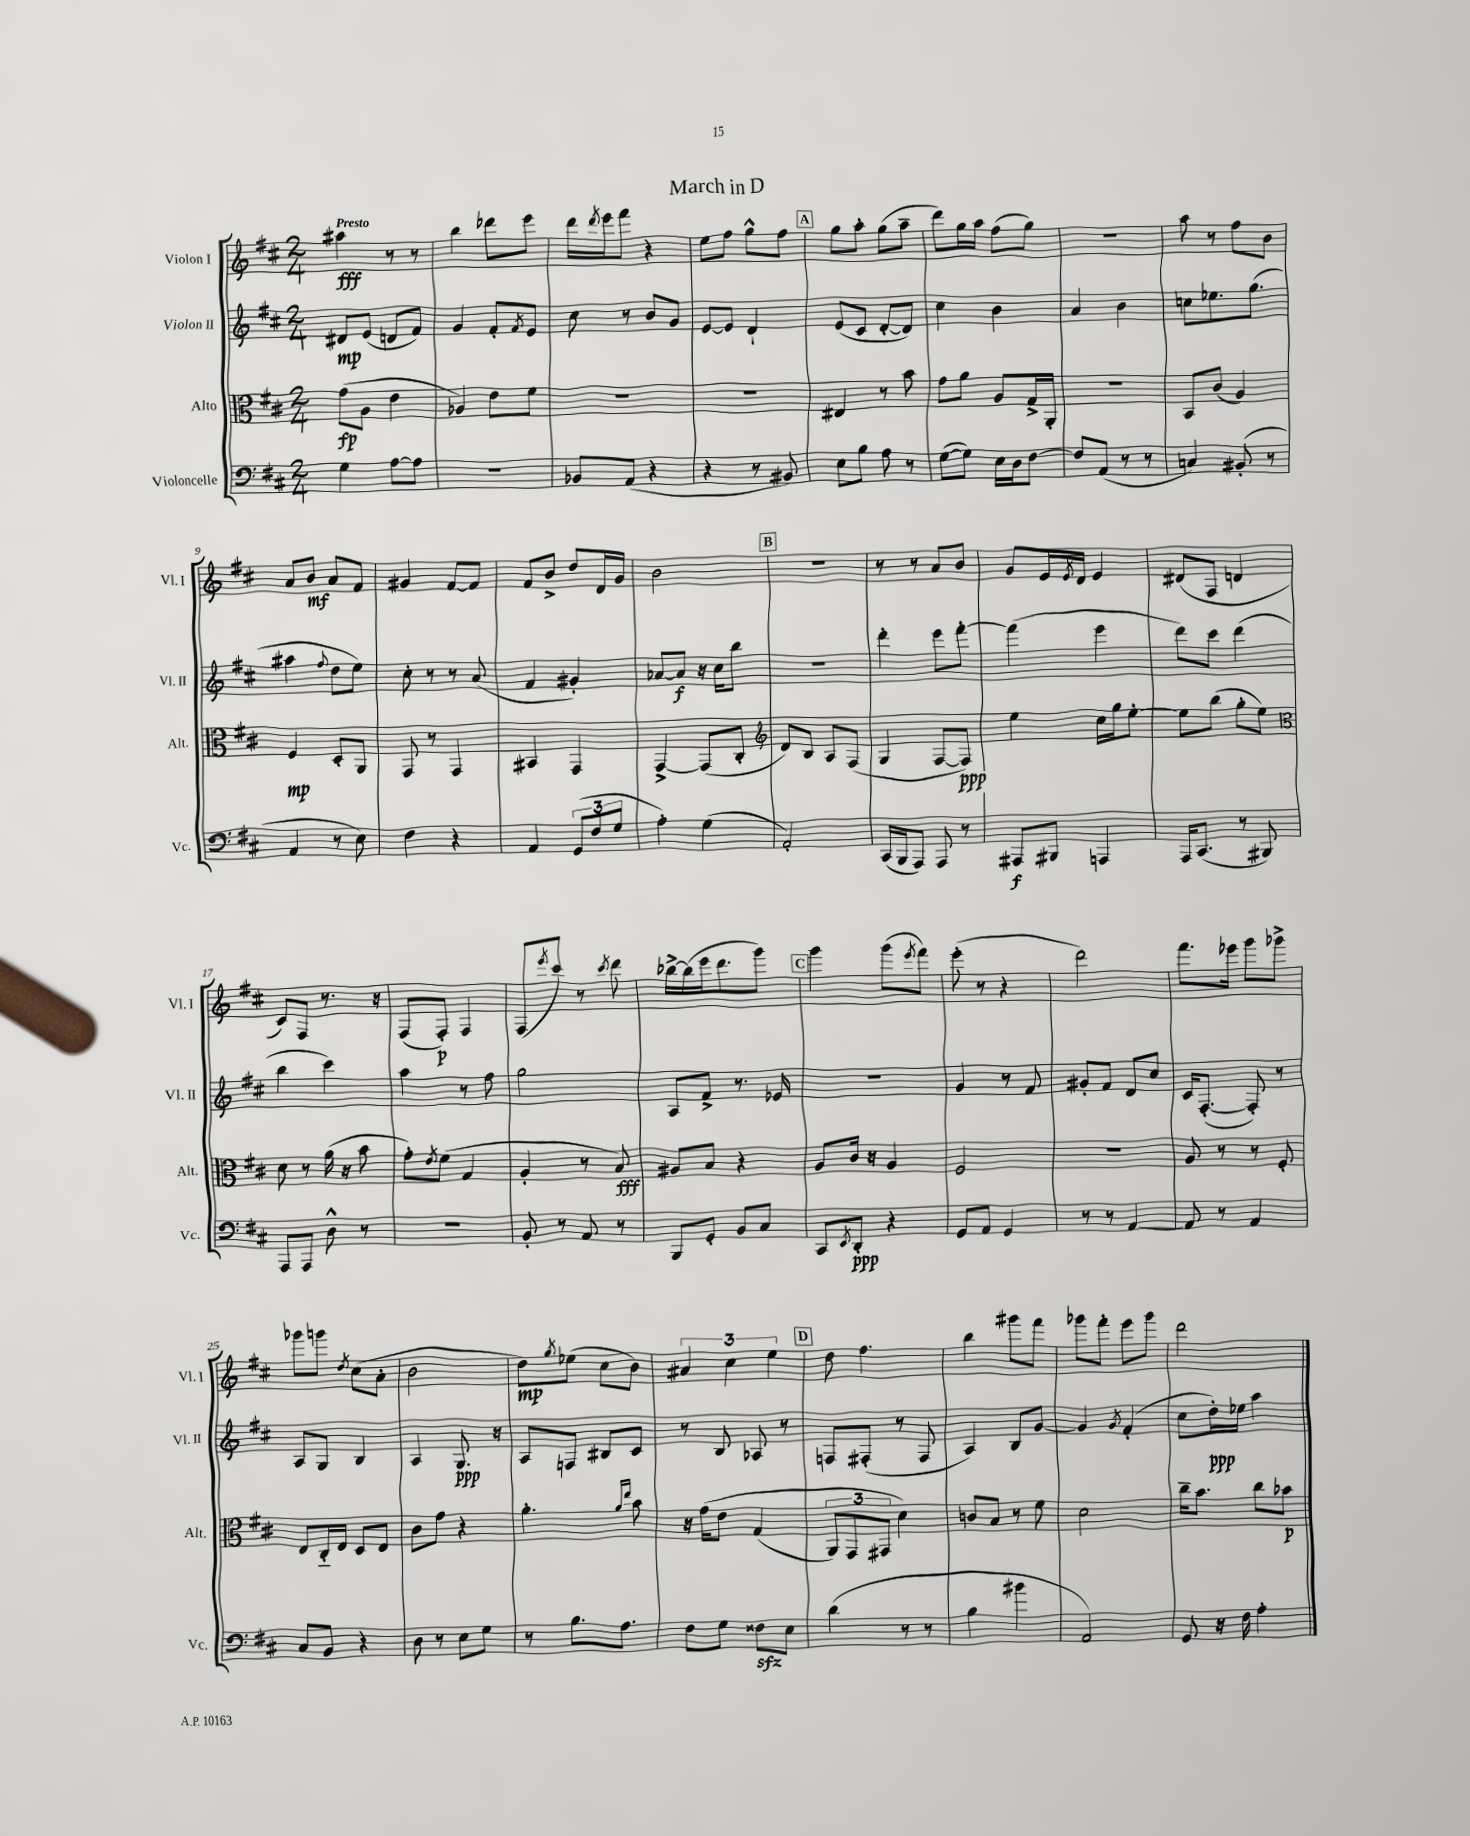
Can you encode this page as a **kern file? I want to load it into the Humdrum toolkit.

**kern	**kern	**kern	**kern
*staff4	*staff3	*staff2	*staff1
*clefF4	*clefC3	*clefG2	*clefG2
*k[f#c#]	*k[f#c#]	*k[f#c#]	*k[f#c#]
*M2/4	*M2/4	*M2/4	*M2/4
4G	(8g	8d#	4aa#
.	8A	(8e	.
[8A	4e	8d	8r
8A]	.	8f#)	8r
=	=	=	=
2r	4A-)	4g	4bb
.	8e	8f#'	8ddd-
.	.	8qf#	.
.	8f#	8e	8eee
=	=	=	=
8BB-	2r	8cc#	16ddd
.	.	.	8qddd
.	.	.	16eee
(8AA	.	8r	8fff#
4r	.	8b	4r
.	.	8g	.
=	=	=	=
4r	2r	[8e	8ee
.	.	8e]	8ff#
8r	.	4d`	8gg^^
8BB#)	.	.	8ff#
=	=	=	=
8E	4E#	(8e	8gg
8B	.	8c#	8aa'
8A	8r	[8d'	(8gg
8r	8b	8d])	8aa~
=	=	=	=
([8G	8g	4cc#	8ddd)
8G])	8a	.	16gg
.	.	.	16aa
16E	8A	4b	(8ff#
16D	.	.	.
[8F#	16G^	.	8gg)
.	16AA'	.	.
=	=	=	=
8F#]	2r	4a	2r
(8AA	.	.	.
8r	.	4b	.
8r	.	.	.
=	=	=	=
4C)	8BB	8cc	8aa
.	(8c#	8.ee-	8r
(8BB#'	4A)	.	8ff#
.	.	(8.gg	.
8r	.	.	8b
=	=	=	=
4AA	4F#	4aa#	8a
.	.	.	8b
.	.	8qqff#	.
8r	8D'	8dd	8a
8E)	8AA	8ee)	8f#
=	=	=	=
4F#	8GG	8cc#'	4g#
.	8r	8r	.
4r	4GG	8r	[8f#
.	.	(8a	8f#]
=	=	=	=
4AA	4BB#	4f#	8f#
.	.	.	8b^
(12GG	4GG	4g#')	8dd
12F#	.	.	.
.	.	.	16d
12G	.	.	.
.	.	.	16g
=	=	=	=
4A')	[4GG^	[8a-	2b
.	.	8a-]	.
(4G	(8GG]	16r	.
.	.	16cc#	.
.	8C#'	8bb	.
=	=	=	=
*	*clefG2	*	*
2AA')	8d)	2r	2r
.	8B	.	.
.	8A	.	.
.	(8F#	.	.
=	=	=	=
(16CC#	4G	4ddd'	8r
16BBB	.	.	.
8AAA)	.	.	8r
8AAA	[8F#	8eee	8a
8r	8F#])	[8fff#'	8b
=	=	=	=
8AAA#	4ee	(4fff#]	8g
8BBB#	.	.	16e
.	.	.	8qe
.	.	.	16d
4AAA	16cc#	4eee	4e
.	16gg	.	.
.	[8ee'	.	.
=	=	=	=
16AAA	8ee]	8ddd)	(8d#
(8.CC#	.	.	.
.	(8bb	8ccc#	8F#
8r	8gg'	(4ddd	4d
8BBB#)	8ee)	.	.
=	=	=	=
*	*clefC3	*	*
8AAA	8d	4bb	8c#)
8AAA	8r	.	8F#
8D^^	(16a	4ccc#)	8.r
.	16r	.	.
8r	8b	.	.
.	.	.	16r
=	=	=	=
2r	8g')	4aa	(8F#
.	8qe	.	.
.	(8f#	.	8F#')
.	4G	8r	4F#
.	.	8ff#	.
=	=	=	=
8BB'	4A'	2gg	(8F#
.	.	.	8qeee
8r	.	.	8ccc#)
8AA	8r	.	8r
.	.	.	8qccc#
8r	8B)	.	8ddd
=	=	=	=
8BBB	8A#	8A	[16bb-^
.	.	.	(16bb-]
8GG'	8B	8f#^	16eee
.	.	.	8.ddd
8BB	4r	8.r	.
8C#	.	.	8ggg)
.	.	16e-	.
=	=	=	=
8CC#	8A	2r	4ggg
8qEE	.	.	.
8DD'	16c#	.	.
.	16r	.	.
4r	4A	.	(8ggg
.	.	.	8qeee
.	.	.	8fff#)
=	=	=	=
8GG	2F#	4g	(8eee'
8AA	.	.	8r
4GG	.	8r	4r
.	.	8f#	.
=	=	=	=
8r	2r	8g#'	2ddd)
8r	.	8f#	.
[4AA	.	8d	.
.	.	8cc#	.
=	=	=	=
8AA]	8A	16c#	8.fff#
.	.	([8.F#'	.
8r	8r	.	.
.	.	.	16eee-
4AA	8r	8F#'])	8ggg
.	8F#'	8r	8ggg-^
=	=	=	=
8C#	8E	8A	8ggg-
8BB	16C#'~	8G	8ggg
.	16E	.	.
.	.	.	8qdd
4r	8D	4B	(8cc#
.	8E	.	8a'
=	=	=	=
8D	8c#	4A	2b
8r	8g	.	.
8E	4r	8.G	.
8G	.	.	.
.	.	16r	.
=	=	=	=
8r	4.a'	8A	8dd)
.	.	.	8qgg
8.B	.	8F	(8ee-
.	.	8B#	8cc#
8.A	.	.	.
.	16qqa	.	.
.	16qqee	.	.
.	8b	8c#	8b)
=	=	=	=
8F#	16r	8r	6a#
.	&(16g	.	.
8G	8e	8B	.
.	.	.	6cc#
8F##	(4G	8A-	.
.	.	.	6ee
8E	.	8r	.
=	=	=	=
(4d	12AA)	8F	8dd
.	12GG	.	.
.	.	(8F#'	4.ff#
.	12GG#	.	.
8r	4d&)	8r	.
8r	.	8F#	.
=	=	=	=
4B	8c	4A)	4bb
.	8B	.	.
4b#	8r	8B	8ggg#
.	8f#	[8g	8fff#
=	=	=	=
2AA)	2d	4g]	8ggg-
.	.	.	8fff#'
.	.	8qg	.
.	.	(4f#'	8eee
.	.	.	8ggg-
=	=	=	=
8GG	16cc#~	8cc#	2ddd
.	8.b	.	.
16r	.	16dd')	.
16F#	.	16ee-	.
4A'	8cc#	4aa	.
.	8b-	.	.
==	==	==	==
*-	*-	*-	*-
